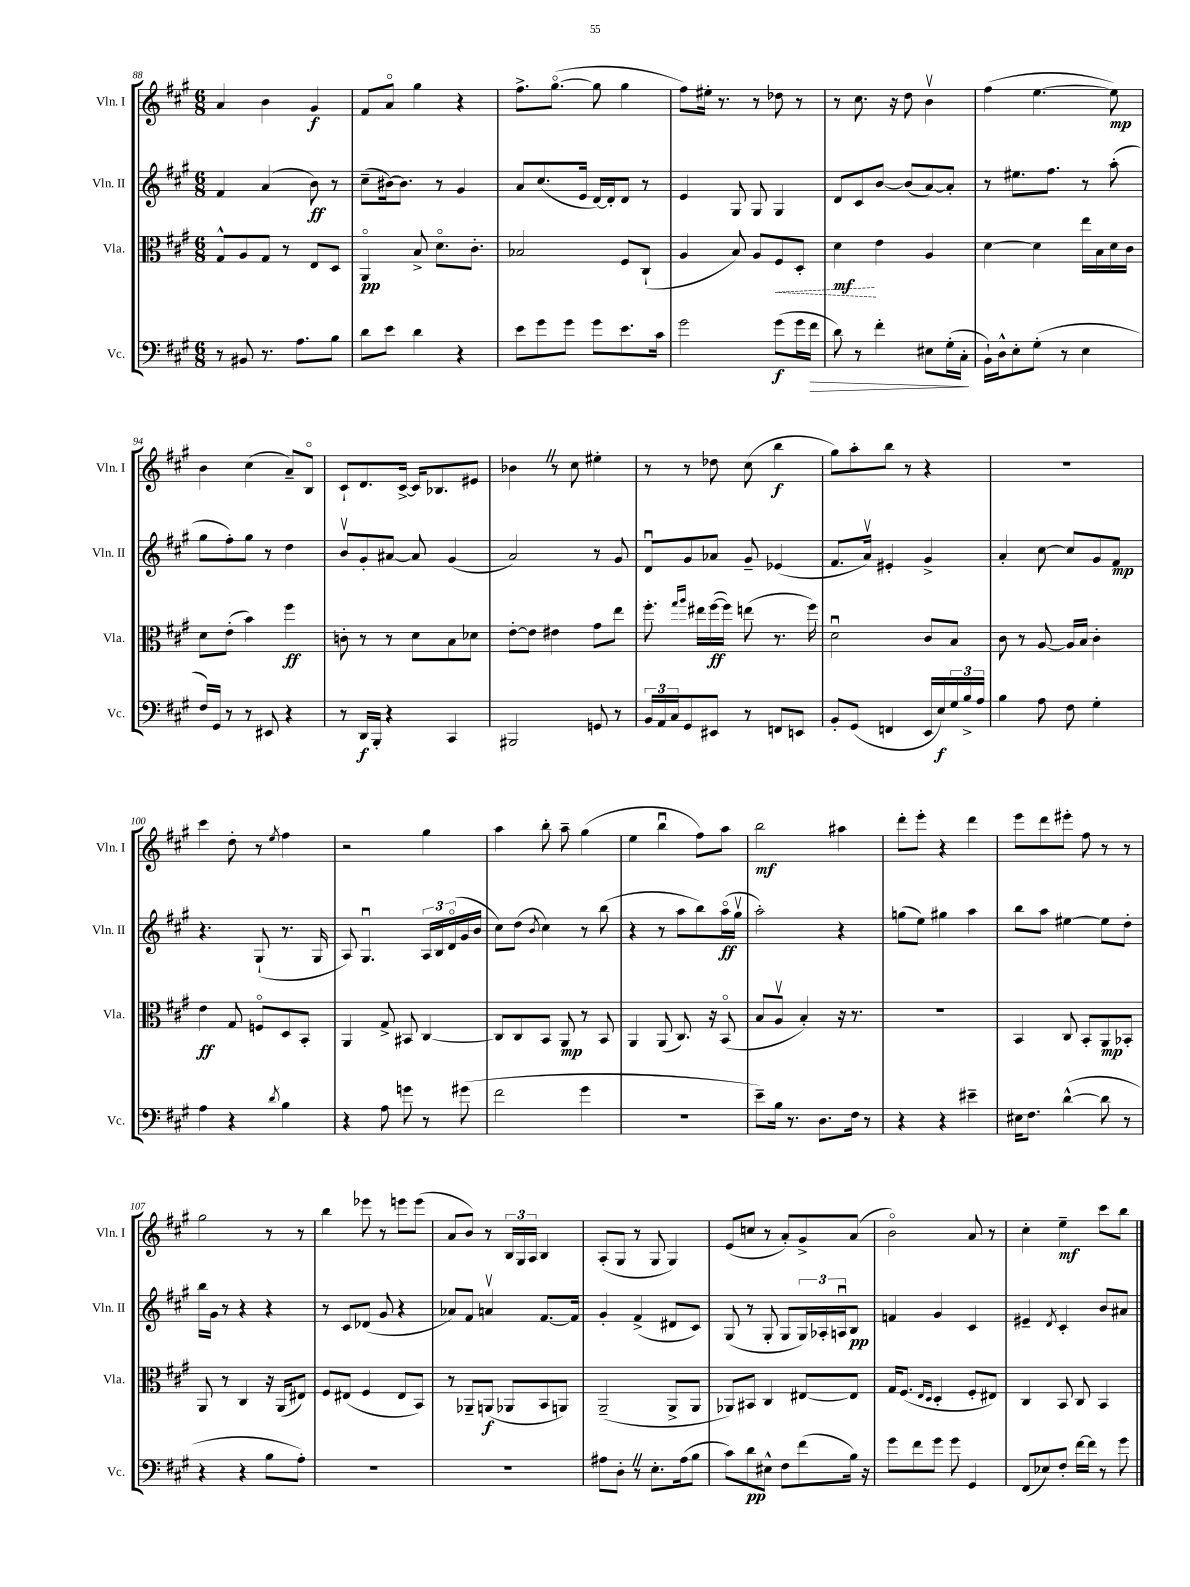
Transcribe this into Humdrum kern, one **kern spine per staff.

**kern	**kern	**kern	**kern
*staff4	*staff3	*staff2	*staff1
*clefF4	*clefC3	*clefG2	*clefG2
*k[f#c#g#]	*k[f#c#g#]	*k[f#c#g#]	*k[f#c#g#]
*M6/8	*M6/8	*M6/8	*M6/8
8r	8G#^^	4f#	4a
8BB#	8A	.	.
8.r	8G#	(4a	4b
.	8r	.	.
8.A	.	.	.
.	8E	8b)	4g#
8B	8D	8r	.
=	=	=	=
8d	4AAo	(8cc#~	8f#
8e	.	[16b#)	8ao
.	.	8.b#]	.
4d	8B^	.	4gg#
.	8.do	8r	.
4r	.	4g#	4r
.	8.c#'	.	.
=	=	=	=
8e	2B-	8a	8.ff#^
8g#	.	(8.cc#	.
.	.	.	([8.gg#o
8g#	.	.	.
.	.	16e	.
8g#	.	[16d)	8gg#]
.	.	16d']	.
8.e	8F#	8d	4gg#
.	(8C#`	8r	.
16c#	.	.	.
=	=	=	=
2g#	4A	4e	8ff#)
.	.	.	16ee#'
.	.	.	8.r
.	8B)	8G#	.
.	8A	8G#	8r
(8g#	8F#	4G#	8dd-
16g#	8D'	.	8r
16f#	.	.	.
=	=	=	=
8d)	4d	8d	8r
8r	.	8c#	8.cc#
4f#'	4e	[8b	.
.	.	.	16r
.	.	(8b]	8dd
8E#	4A	[8a)	4bv
(16G#'	.	8a']	.
16C#'	.	.	.
=	=	=	=
16BB`)	[4d	8r	(4ff#
16D^^	.	.	.
8E'	.	8.ee#	.
(8G#'	4d]	.	[4.ee
.	.	8.ff#	.
8r	.	.	.
4E	16ee	8r	.
.	16B	.	.
.	16d	(8aa'	8ee])
.	16c#	.	.
=	=	=	=
16F#)	8d	8gg#	4b
16GG#	.	.	.
8r	(8e'	8ff#')	.
8r	4b)	8gg#	(4cc#
8EE#	.	8r	.
4r	4ff#	4dd	8a~)
.	.	.	8Bo
=	=	=	=
8r	8c'	8bv	8c#`
16DD	8r	8g#'	8.d
16BBB'	.	.	.
4r	8r	[8a#	.
.	.	.	[16c#^
.	8d	8a#]	16c#]
.	.	.	8.B-
4CC#	8B	(4g#	.
.	8d-	.	8e#
=	=	=	=
2BBB#	[8e'	2a)	4b-
.	8e]	.	.
.	4e#	.	8r
.	.	.	8cc#
8GG	8g#	8r	4ee#'
8r	8ee	8g#	.
=	=	=	=
24BB	8.ff#'	8du	8r
24AA	.	.	.
24C#	.	.	.
8GG#	.	8g#	8r
.	16qqgg#	.	.
.	16qqaa	.	.
.	16ee#	.	.
8EE#	([16ff#	8a-	8dd-
.	16ff#])	.	.
8r	(8ee	8g#~	(8cc#
8FF	8.r	(4e-	4bb
8EE	.	.	.
.	16ff#)	.	.
=	=	=	=
8BB'	2du	8.f#	8gg#)
(8GG#	.	.	8aa'
.	.	16av)	.
4FF	.	4e#'	8bb
.	.	.	8r
16EE	8c#	4g#^	4r
16E)	.	.	.
24G#	8B	.	.
24B^	.	.	.
24A	.	.	.
=	=	=	=
4B	8c#	4a'	2.r
.	8r	.	.
8A	[8A	[8cc#	.
8F#	16A]	8cc#]	.
.	16B	.	.
4G#'	4c#'	8g#	.
.	.	8f#	.
=	=	=	=
4A	4e	4.r	4ccc#
4r	8G#	.	8dd'
.	8Fo	(8G#`	8r
8qd	.	.	8qee
4B	8D	8.r	4ff#
.	8BB'	.	.
.	.	16G#	.
=	=	=	=
4r	4AA	8A)	2r
.	.	4.G#u	.
8A	8G#^	.	.
8g	8BB#	.	.
8r	[4C#	24A	4gg#
.	.	24B	.
.	.	(24do	.
(8g#	.	16g#	.
.	.	16b	.
=	=	=	=
2f#	8C#]	8cc#)	4aa
.	8C#	(8dd	.
.	.	8qb	.
.	8BB	4cc#)	8bb'
.	8AA	.	8aa~
4g#	8r	8r	(4gg#
.	8BB	(8bb	.
=	=	=	=
2.r	4AA	4r	4ee
.	(8AA	8r	4bbu
.	8.C#)	8aa	.
.	.	8bb)	8ff#)
.	16r	.	.
.	(8BBo	(16aao	8aa
.	.	16gg#v	.
=	=	=	=
8e~)	8B	2aa')	2bb
16B	8Av	.	.
8.r	.	.	.
.	4B')	.	.
8.D	.	.	.
.	16r	4r	4aa#
16F#	8.r	.	.
8r	.	.	.
=	=	=	=
4r	2.r	(8gg	8ddd'
.	.	8ee)	8eee'
4r	.	4gg#	4r
4e#~	.	4aa	4ddd
=	=	=	=
16E#	4BB	8bb	8eee
8.F#	.	.	.
.	.	8aa	8ddd
([4d^^	8C#	[4ee#	8eee#'
.	8BB'	.	8ff#
8d]	8AA	8ee#]	8r
8r	8BB-'	8dd'	8r
=	=	=	=
4r	8AA	16bb	2gg#
.	.	16g#	.
.	8r	8r	.
4r	4C#	4r	.
8B	16r	4r	8r
.	(16AA	.	.
8A')	8E#)	.	8r
=	=	=	=
2.r	8F#	8r	4bb
.	(8E#	8c#	.
.	4F#	(8d-	8eee-
.	.	8g#	8r
.	8E#	4r	8eee
.	8BB)	.	(8eee
=	=	=	=
2.r	8r	8a-)	8a
.	8AA-~	8f#	8b)
.	(8AA	4av	8r
.	8AA-	.	24B
.	.	.	24G#
.	.	.	24A
.	8BB	[8.f#	4B
.	8AA)	.	.
.	.	16f#]	.
=	=	=	=
8A#	(2AA~	4g#'	(8A'
8D'	.	.	8G#
8r	.	(4f#^	8r
8.E'	.	.	8G#
.	8AA^	8d#	4G#)
(16A#	.	.	.
8B	8AA	8c#)	.
=	=	=	=
8c#)	8AA-)	(8G#	(8e
8d	8BB#	8r	8cc
8E#^^	4C#	8G#'	8r
8F#	.	8G#	8a')
(8f#	[8E#	24G#)	8g#^
.	.	24A-'	.
.	.	24Au	.
16B)	8E#]	8B	(8a
16r	.	.	.
=	=	=	=
8g#	16G#	4f	2bo)
.	(8.F#	.	.
8f#	.	.	.
.	16qqE	.	.
.	16qqD	.	.
8g#	4D'	4g#	.
8g#	.	.	.
4GG#	8F#'	4c#	8a
.	8E#)	.	8r
=	=	=	=
(8FF#	4C#	4e#~	4cc#'
8E-)	.	.	.
.	.	8qd	.
8F#'	8BB	4c#'	4ee~
[16f#	8C#	.	.
16f#]	.	.	.
8r	4BB	8b	8ccc#
8g#	.	8a#	8bb
==	==	==	==
*-	*-	*-	*-
